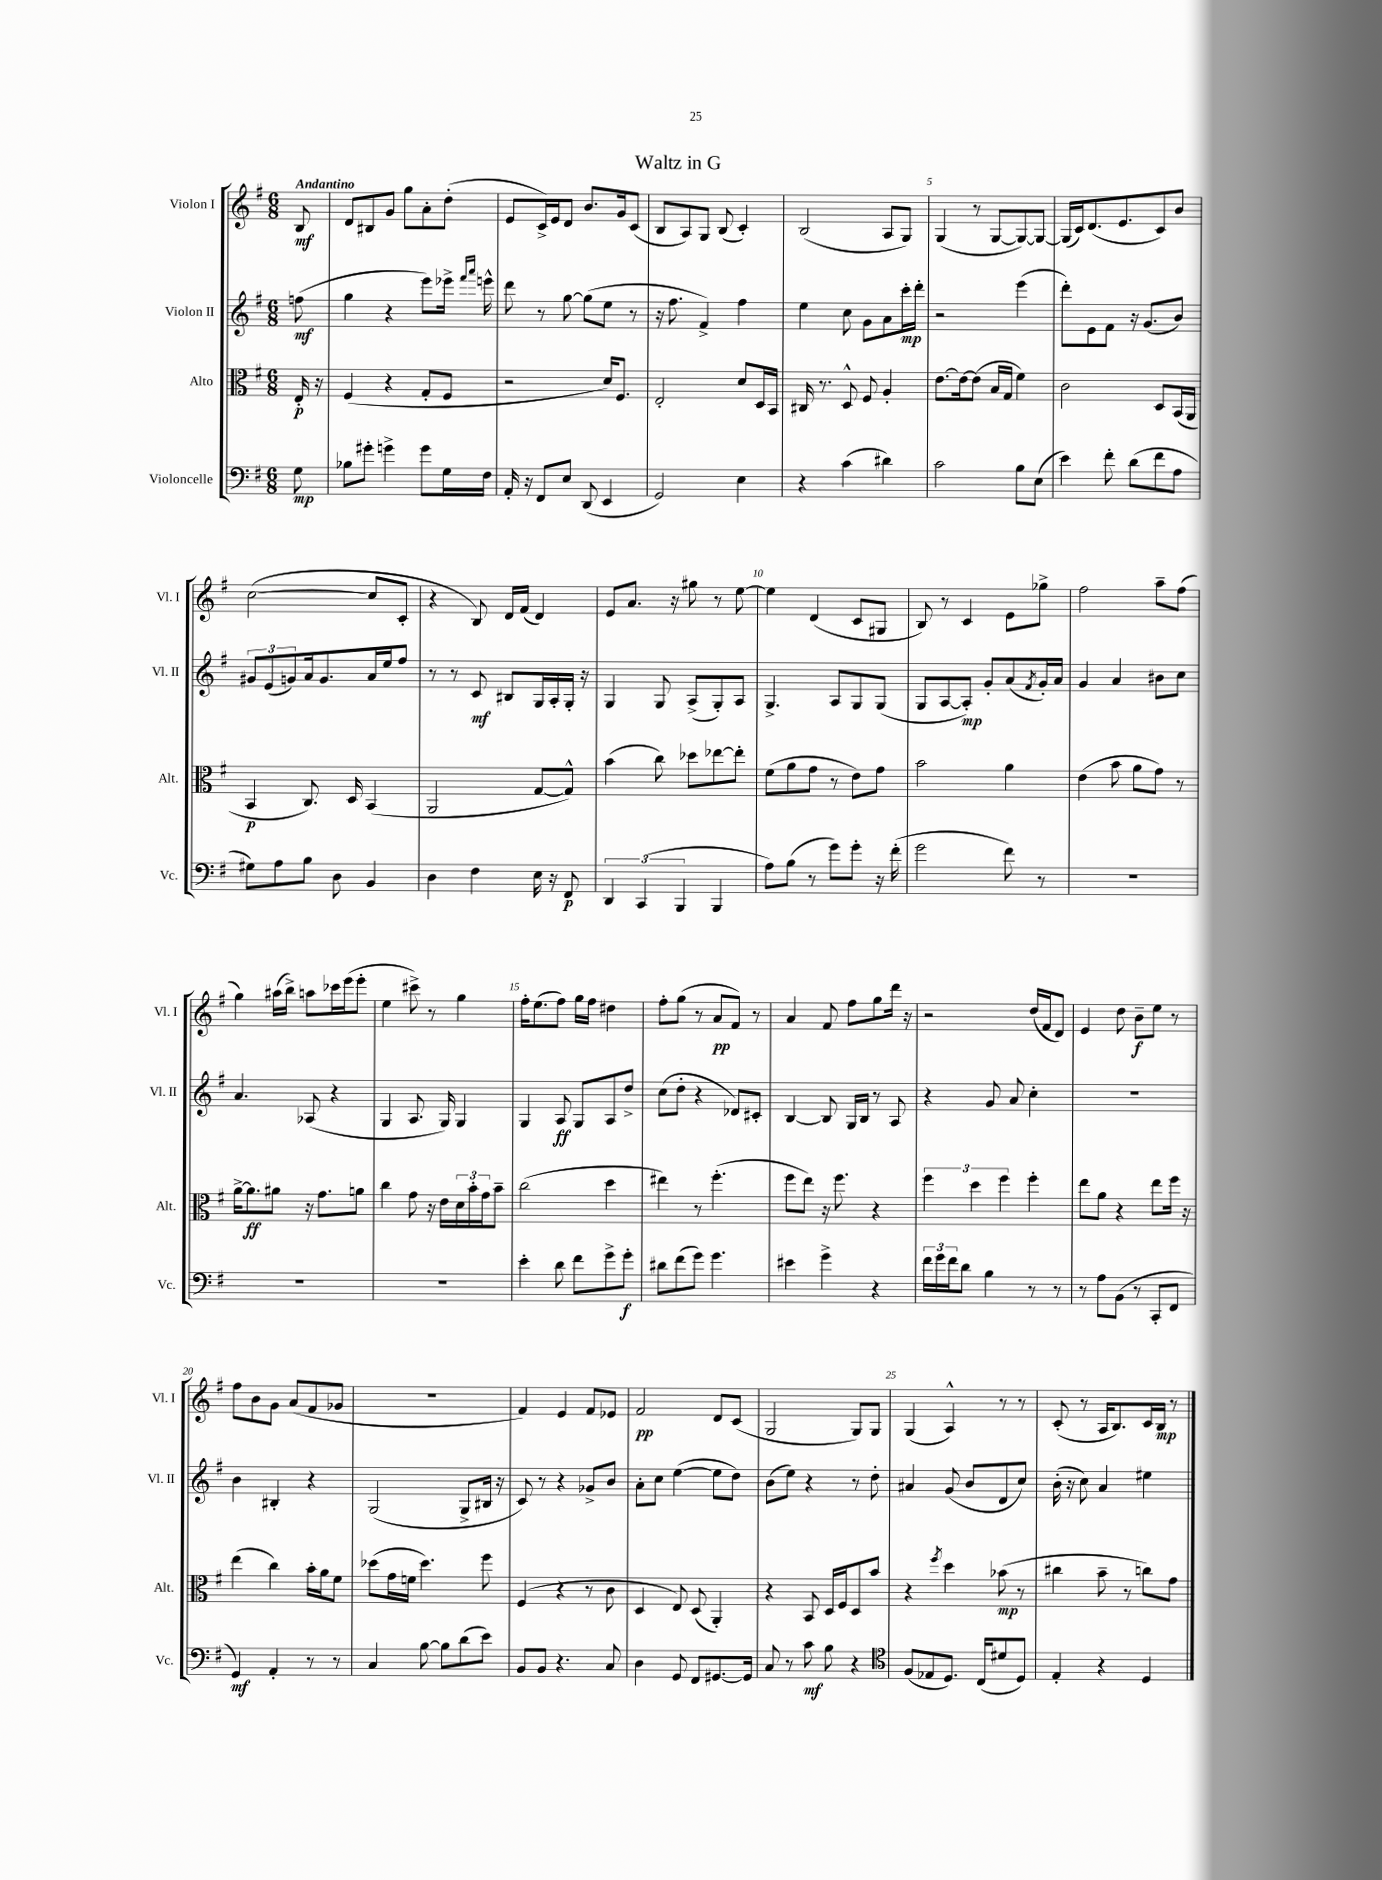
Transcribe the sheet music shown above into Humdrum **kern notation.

**kern	**kern	**kern	**kern
*staff4	*staff3	*staff2	*staff1
*clefF4	*clefC3	*clefG2	*clefG2
*k[f#]	*k[f#]	*k[f#]	*k[f#]
*M6/8	*M6/8	*M6/8	*M6/8
8G	16E'	(8ff	8B
.	16r	.	.
=	=	=	=
8B-	(4F#	4gg	8d
8g#'	.	.	8B#
4g^	4r	4r	8g
.	.	.	8gg
8g	8G'	8eee)	8a'
16G	8F#	16eee-^	(8dd'
.	.	16qqfff#	.
.	.	16qqaaa	.
16F#	.	16eee^^	.
=	=	=	=
16AA'	2r	8ddd	8e
16r	.	.	.
8FF#	.	8r	16c^)
.	.	.	16e
8E	.	[8gg	8d
(8DD	.	(8gg]	8.b
4EE	16d)	8ee	.
.	8.F#	.	16g
.	.	8r	(8c
=	=	=	=
2GG)	2E'	16r	8B
.	.	8.ff#	.
.	.	.	8A)
.	.	4f#^)	8G
.	.	.	(8B
4E	8d	4ff#	4c')
.	16D	.	.
.	16BB	.	.
=	=	=	=
4r	16C#	4ee	(2B
.	8.r	.	.
(4c	8D^^	8cc	.
.	8F#	8g	.
4d#)	4A'	8a	8A
.	.	16ccc'	8G)
.	.	16ddd'	.
=	=	=	=
2c	[8.e	2r	(4G
.	16e_	.	.
.	(8e]	.	8r
.	16B	.	[8G
.	16G	.	.
8B	4f#)	(4eee	8G_)
(8E	.	.	8G_
=	=	=	=
4e)	2c	8ddd')	(16G]
.	.	.	16c)
.	.	8e	(8.d
8f#'	.	8f#	.
.	.	.	8.e
(8d	.	16r	.
.	.	(8.g	.
8f#	8D	.	8c)
8A	(16BB	8b)	8b
.	16AA	.	.
=	=	=	=
8G#)	4BB	12g#	([2cc
.	.	(12e	.
8A	.	.	.
.	.	12g)	.
8B	8.C)	16a	.
.	.	8.g	.
8D	.	.	.
.	16D	.	.
4BB	(4BB	16a	8cc]
.	.	16ee	.
.	.	8ff#	8c'
=	=	=	=
4D	2AA	8r	4r
.	.	8r	.
4F#	.	8c	8B)
.	.	8B#	16d
.	.	.	(16f#
16E	[8G	16G	4d)
16r	.	16A'	.
8FF#	8G^^])	16G'	.
.	.	16r	.
=	=	=	=
6DD	(4b	4G	8e
.	.	.	8.a
(6CC	.	.	.
.	8cc)	8G	.
.	.	.	16r
6BBB	.	.	.
.	8dd-	(8A^	8gg#
4BBB	[8ee-	8G')	8r
.	8ee-']	8A	[8ee
=	=	=	=
8A)	(8f#	4.G^	4ee]
(8B	8a	.	.
8r	8g	.	(4d
8g)	8r	8A	.
8g'	8e)	8G	8c
16r	8g	(8G	8G#
(16f#'	.	.	.
=	=	=	=
2g	2b	8G	8B)
.	.	[8A	8r
.	.	8A'])	4c
.	.	8g'	.
8f#)	4a	(8a	8e
.	.	8qf#	.
8r	.	16g')	8gg-^
.	.	16a	.
=	=	=	=
2.r	(4e	4g	2ff#
.	8b	4a	.
.	8a	.	.
.	8g)	8b#	8aa~
.	8r	8cc	(8ff#
=	=	=	=
2.r	[16a^	4.a	4gg)
.	8.a]	.	.
.	8a#	.	(16aa#
.	.	.	16bb^)
.	16r	(8A-	8aa
.	8.g	.	.
.	.	4r	16ccc-
.	.	.	(16eee
.	8a	.	8eee'
=	=	=	=
2.r	4cc	4G	4ee
.	8g	8.A	8ccc#^)
.	16r	.	8r
.	16e	16G)	.
.	24d	4G	4gg
.	24b'	.	.
.	24g	.	.
.	8b~	.	.
=	=	=	=
4e'	(2cc	4G	16ff#'
.	.	.	(8.ee
8d	.	8A	8ff#)
8f#	.	8G	16gg
.	.	.	16ff#
8g^	4dd	8A	4dd#
8g'	.	8dd^	.
=	=	=	=
8d#	4ee#)	(8cc	8ff#'
(8f#	.	8dd'	(8gg
8g)	8r	4r	8r
4.g	(4.ff#'	.	8a
.	.	8d-)	8f#)
.	.	8c#'	8r
=	=	=	=
4e#	8ff#	[4B	4a
.	8ee)	.	.
4g^	16r	8B]	8f#
.	8.ff#	.	.
.	.	16G	8ff#
.	.	16B	.
4r	4r	8r	8gg
.	.	8A	16ddd
.	.	.	16r
=	=	=	=
24f#	6ff#	4r	2r
24g	.	.	.
24f#	.	.	.
8d	.	.	.
.	6dd	.	.
4B	.	8g	.
.	6ff#	.	.
.	.	8a	.
8r	4ff#'	4cc'	(16dd
.	.	.	16f#
8r	.	.	8d)
=	=	=	=
8r	8ee	2.r	4e
8A	8a	.	.
(8BB	4r	.	8dd
8r	.	.	8b~
8CC'	8ee	.	8ee
8FF#	16ff#	.	8r
.	16r	.	.
=	=	=	=
4GG)	(4ee	4b	8ff#
.	.	.	8b
4AA'	4cc)	4B#'	8g
.	.	.	(8a
8r	16b'	4r	8f#
.	16a	.	.
8r	8f#	.	8g-
=	=	=	=
4C	(8dd-	(2G	2.r
.	16g	.	.
.	16f	.	.
[8B	4.dd-)	.	.
8B]	.	.	.
(8d	.	8G^	.
8e)	8ff#	16B#	.
.	.	16r	.
=	=	=	=
8BB	(4F#	8c)	4f#)
8BB	.	8r	.
4.r	4r	4r	4e
.	8r	8g-^	8f#
8C	8c	8b	8e-
=	=	=	=
4D	4D	8a'	2f#
.	.	8cc	.
8GG	8E)	([4ee	.
8FF#	(8D	.	.
[8.GG#	4AA')	8ee]	8d
.	.	8dd)	(8c
16GG#]	.	.	.
=	=	=	=
8C	4r	(8b	2G
8r	.	8ee)	.
8c	8BB	4r	.
8B	16D	.	.
.	16F#	.	.
4r	8D	8r	8G)
.	8b	8dd'	8G
=	=	=	=
*clefC4	*	*	*
(8F#	4r	4a#	(4G
8E-	.	.	.
.	8qff#	.	.
8.D)	4dd	(8g	4A^^)
.	.	8b	.
(16C	.	.	.
8d#	(8b-	8d	8r
8D)	8r	8cc)	8r
=	=	=	=
4E'	4cc#	(16b'	(8c'
.	.	16r	.
.	.	8cc)	8r
4r	8b~	4a	16A
.	.	.	8.B)
.	8r	.	.
4D	8cc)	4ee#	16c
.	.	.	16B
.	8g	.	8r
==	==	==	==
*-	*-	*-	*-
